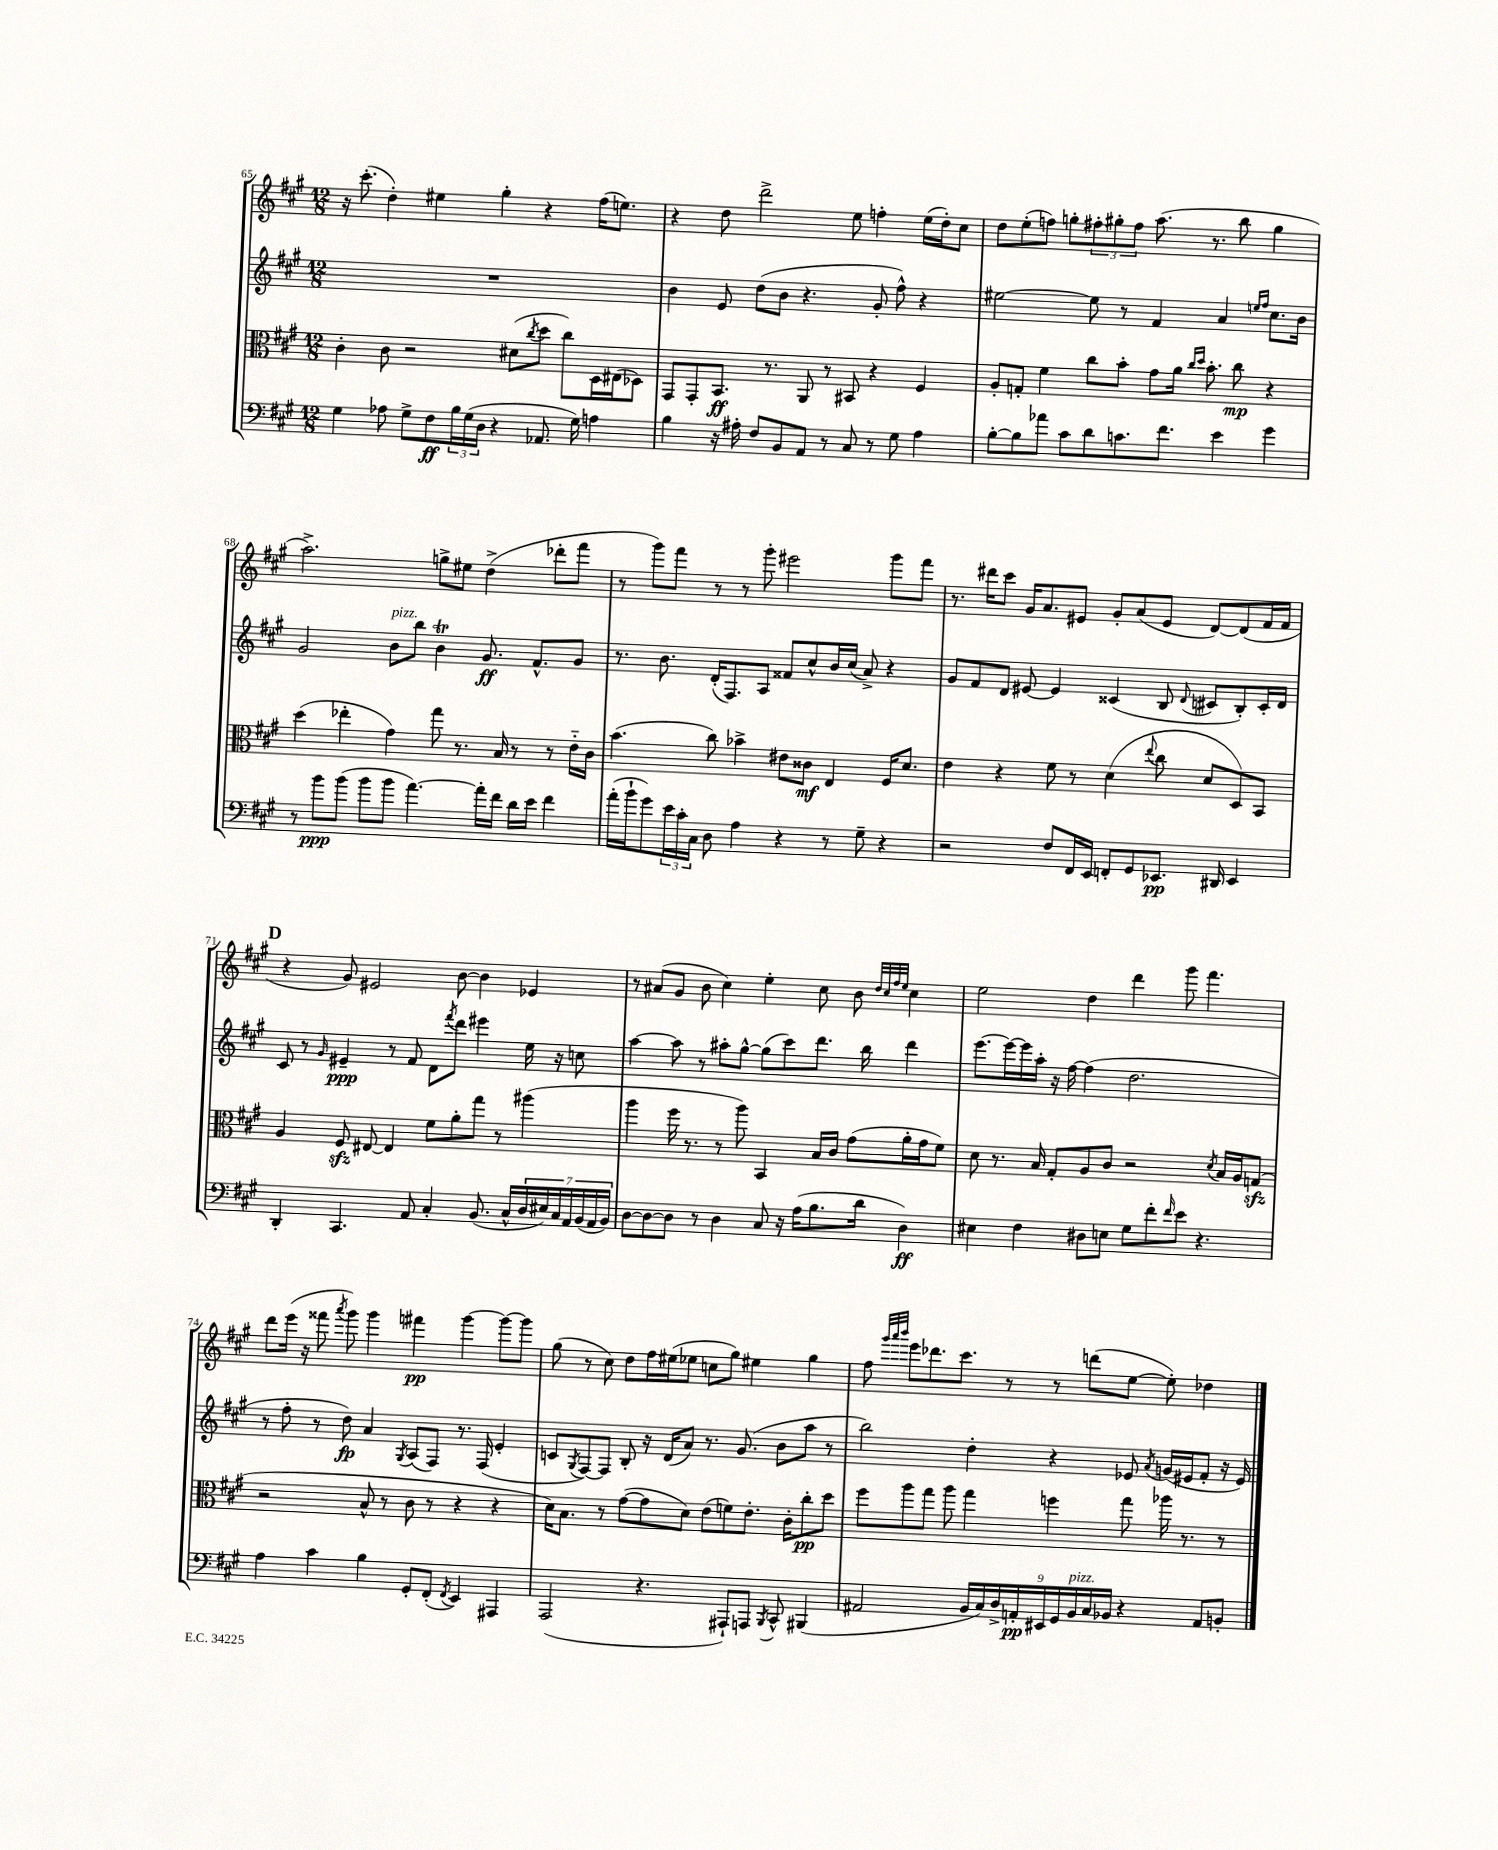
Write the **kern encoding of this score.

**kern	**kern	**kern	**kern
*staff4	*staff3	*staff2	*staff1
*clefF4	*clefC3	*clefG2	*clefG2
*k[f#c#g#]	*k[f#c#g#]	*k[f#c#g#]	*k[f#c#g#]
*M12/8	*M12/8	*M12/8	*M12/8
4G#	4c#'	1.r	16r
.	.	.	(8.ccc#'
8A-	8c#	.	4dd')
8G#^	2r	.	.
8F#	.	.	4ee#
24B	.	.	.
(24G#	.	.	.
24D	.	.	.
4r	.	.	4gg#'
.	(8d#	.	.
.	8qcc#	.	.
8.AA-	8dd	.	4r
.	8cc#)	.	.
16G#)	.	.	.
4A	16D	.	(16ff#
.	(16E#	.	8.ee)
.	8D-)	.	.
=	=	=	=
4B	8GG#	4b	4r
.	8GG#'	.	.
16r	8.BB	8e	8dd
16A#'	.	.	.
8F#	.	(8dd	2ddd^
.	8.r	.	.
8BB	.	8b	.
8AA	8AA	4.r	.
8r	8r	.	.
8C#	8BB#	.	8ee
8r	4r	8g#'	4ff'
8G#	.	8ff#^^)	.
4A#	4F#	4r	(16ee
.	.	.	16dd')
.	.	.	8cc#
=	=	=	=
[8B'	8A'	[2ee#	8dd
8B]	8G'	.	(8ee'
8a-	4f#	.	8ff)
8c#	.	.	8gg'
8d	8cc#	8ee#]	12ff#'
.	.	.	12gg#'
8.c	8b'	8r	.
.	.	.	12ff#
.	8g#	4f#	(8.aa
8.f#	.	.	.
.	16a	.	.
.	16qqcc#	.	.
.	16qqdd	.	.
.	8.b'	.	8.r
4e	.	4a	.
.	8cc#	.	8bb
.	.	16qqee	.
.	.	16qqff#	.
4g#	4r	8.cc#	4gg#
.	.	16b	.
=	=	=	=
8r	(4dd	2g#	2.aa^)
8b	.	.	.
(8b	4ee-'	.	.
8b	.	.	.
8b	4g#)	8b	.
[4.a)	.	8bb	.
.	8gg#	4b	8gg^
.	8.r	.	8ee#
16a']	.	8.g#	(4dd^
16f#	16B	.	.
16d	8r	.	.
16e	.	8.f#^^	.
4f#	8r	.	8ddd-'
.	16e'~	8g#	8fff#
.	16c#	.	.
=	=	=	=
(16a'	(4.b	8.r	8r
16b`	.	.	.
8g#)	.	.	8ggg#)
.	.	8.b	.
24e	.	.	8fff#
24c#'	.	.	.
24C#	.	.	.
8D	8cc#)	(16d'	8r
.	.	8.F#)	.
4A	4b-^	.	8r
.	.	8A	8ggg#'
4r	8e#	8f##	2eee#
.	8c##	8cc#^^	.
8r	4E	16b	.
.	.	(16cc#	.
8G#~	.	8a^)	.
4r	16F#	4r	8ggg#
.	8.d	.	.
.	.	.	8fff#
=	=	=	=
2r	4e	8g#	8.r
.	.	8f#	.
.	.	.	16ddd#
.	4r	8d	8ccc#
.	.	[8e#	16g#
.	.	.	8.a
8F#	8f#	4e#]	.
16FF#	8r	.	8e#
16EE	.	.	.
8FF'	(4d	(4c##	8g#'
8GG#	.	.	(8a
.	8qqee	.	.
8.EE-	8cc#	8B	8e#
.	.	8qqd	.
.	8d	8c#	[8d)
16DD#	.	.	.
4EE-	8D)	8B')	(8d]
.	8BB	16c#'	16f#
.	.	16d	16f#
=	=	=	=
4DD'	4A	8c#	4r
.	.	8r	.
.	.	16qqg#	.
4.CC#	8F#	4e#~	8g#)
.	[8E#	.	2e#
.	4E#]	8r	.
8AA	.	8f#	.
4C#'	8f#	8d	.
.	.	8qfff#	.
.	8a'	8ddd	[8b
(8.BB	8gg#	4eee#	4b]
.	8r	.	.
16C#^^	.	.	.
28D	(4aa#	16ee	4e-
28E#)	.	.	.
.	.	16r	.
28C#	.	.	.
28AA	.	.	.
.	.	8cc	.
(28BB	.	.	.
28AA	.	.	.
28BB)	.	.	.
=	=	=	=
[8D	4aa	[4aa	8r
8D_	.	.	(8a#
8D]	16ff#	8aa]	8g#
.	8.r	.	.
8r	.	8r	8b
4D	8r	8aa#'	4cc#)
.	8aa)	[8gg#^^	.
8C#	4BB	(8gg#]	4ee'
16r	.	8ccc#)	.
(16A	.	.	.
8.B	16B	8.ddd	8cc#
.	16c#	.	.
.	(8g#	.	8b
16d	.	16bb	.
.	.	.	32qqdd
.	.	.	32qqcc#
.	.	.	32qqff#
.	.	.	32qqee
4D)	16a'	4ddd	4cc#
.	16g#	.	.
.	8f#)	.	.
=	=	=	=
4E#	8d	[8.eee	2ee
.	8.r	.	.
.	.	16eee_	.
4F#	.	16eee]	.
.	16B	16aa'	.
.	8G#'	16r	.
.	.	[16ff#	.
8D#	8A	(4ff#]	4dd
8E	8c#	.	.
8G#	2r	2.dd	4ddd
8f#'	.	.	.
16qqf#	.	.	.
8e	.	.	8ggg#
4.r	.	.	4.fff#
.	8qd	.	.
.	16B	.	.
.	16A	.	.
.	(8G	.	.
=	=	=	=
4A	2r	8r	8ddd
.	.	8ff#'	(16eee
.	.	.	16r
4c#	.	8r	8fff##
.	.	.	8qaaa
.	.	8dd)	8ggg#)
4B	8B^^	4a	4ggg#
.	8r	.	.
.	.	8qG#	.
8GG#'	8c#	(8A	4fff#
(8FF#'	8r	8F#)	.
8qFF#	.	.	.
4EE)	4r	8.r	[4ggg#
.	.	(16F#	.
4AAA#	4r	4e'	8ggg#_
.	.	.	8ggg#]
=	=	=	=
(2AAA	16d)	8c	(8gg#
.	8.B	.	.
.	.	8qG#	.
.	.	[8F#)	8r
.	8r	8F#]	8cc#)
.	([8g#	8B'	8dd
4.r	8g#]	16r	16ff#
.	.	(16d	(16ee#
.	8d)	8a)	8ee-
.	(8e	8.r	8cc
8AAA#`)	8f)	.	8gg#)
.	.	(8.g#	.
8AAA	8.e'	.	4ee#
8qBBB	.	.	.
8CC#^^	.	8b	.
.	16c#'	.	.
(4BBB#	8cc#'	8aa	4gg#
.	8dd	8r	.
=	=	=	=
2AA#	8ff#	2bb)	8ff#
.	.	.	32qqggg#
.	.	.	32qqaaa
.	.	.	32qqbbb
.	8aa	.	8eee
.	8gg#	.	8.ddd-
.	8aa	.	.
.	.	.	8.ccc#
18BB	4gg#	4dd'	.
18C#)	.	.	.
18D^	.	.	.
.	.	.	8r
18AA'	.	.	.
18EE#	.	.	.
.	4ff	4r	8r
18GG#	.	.	.
18BB	.	.	.
.	.	.	(8ddd
18C#	.	.	.
18BB-	.	.	.
4r	8gg#	8e-	[8ee
.	.	8qa	.
.	16aa-	(16g	8ee'])
.	8.r	16e#	.
8AA	.	8f#'	4dd-
8BB'	8r	16r	.
.	.	16e#)	.
==	==	==	==
*-	*-	*-	*-
